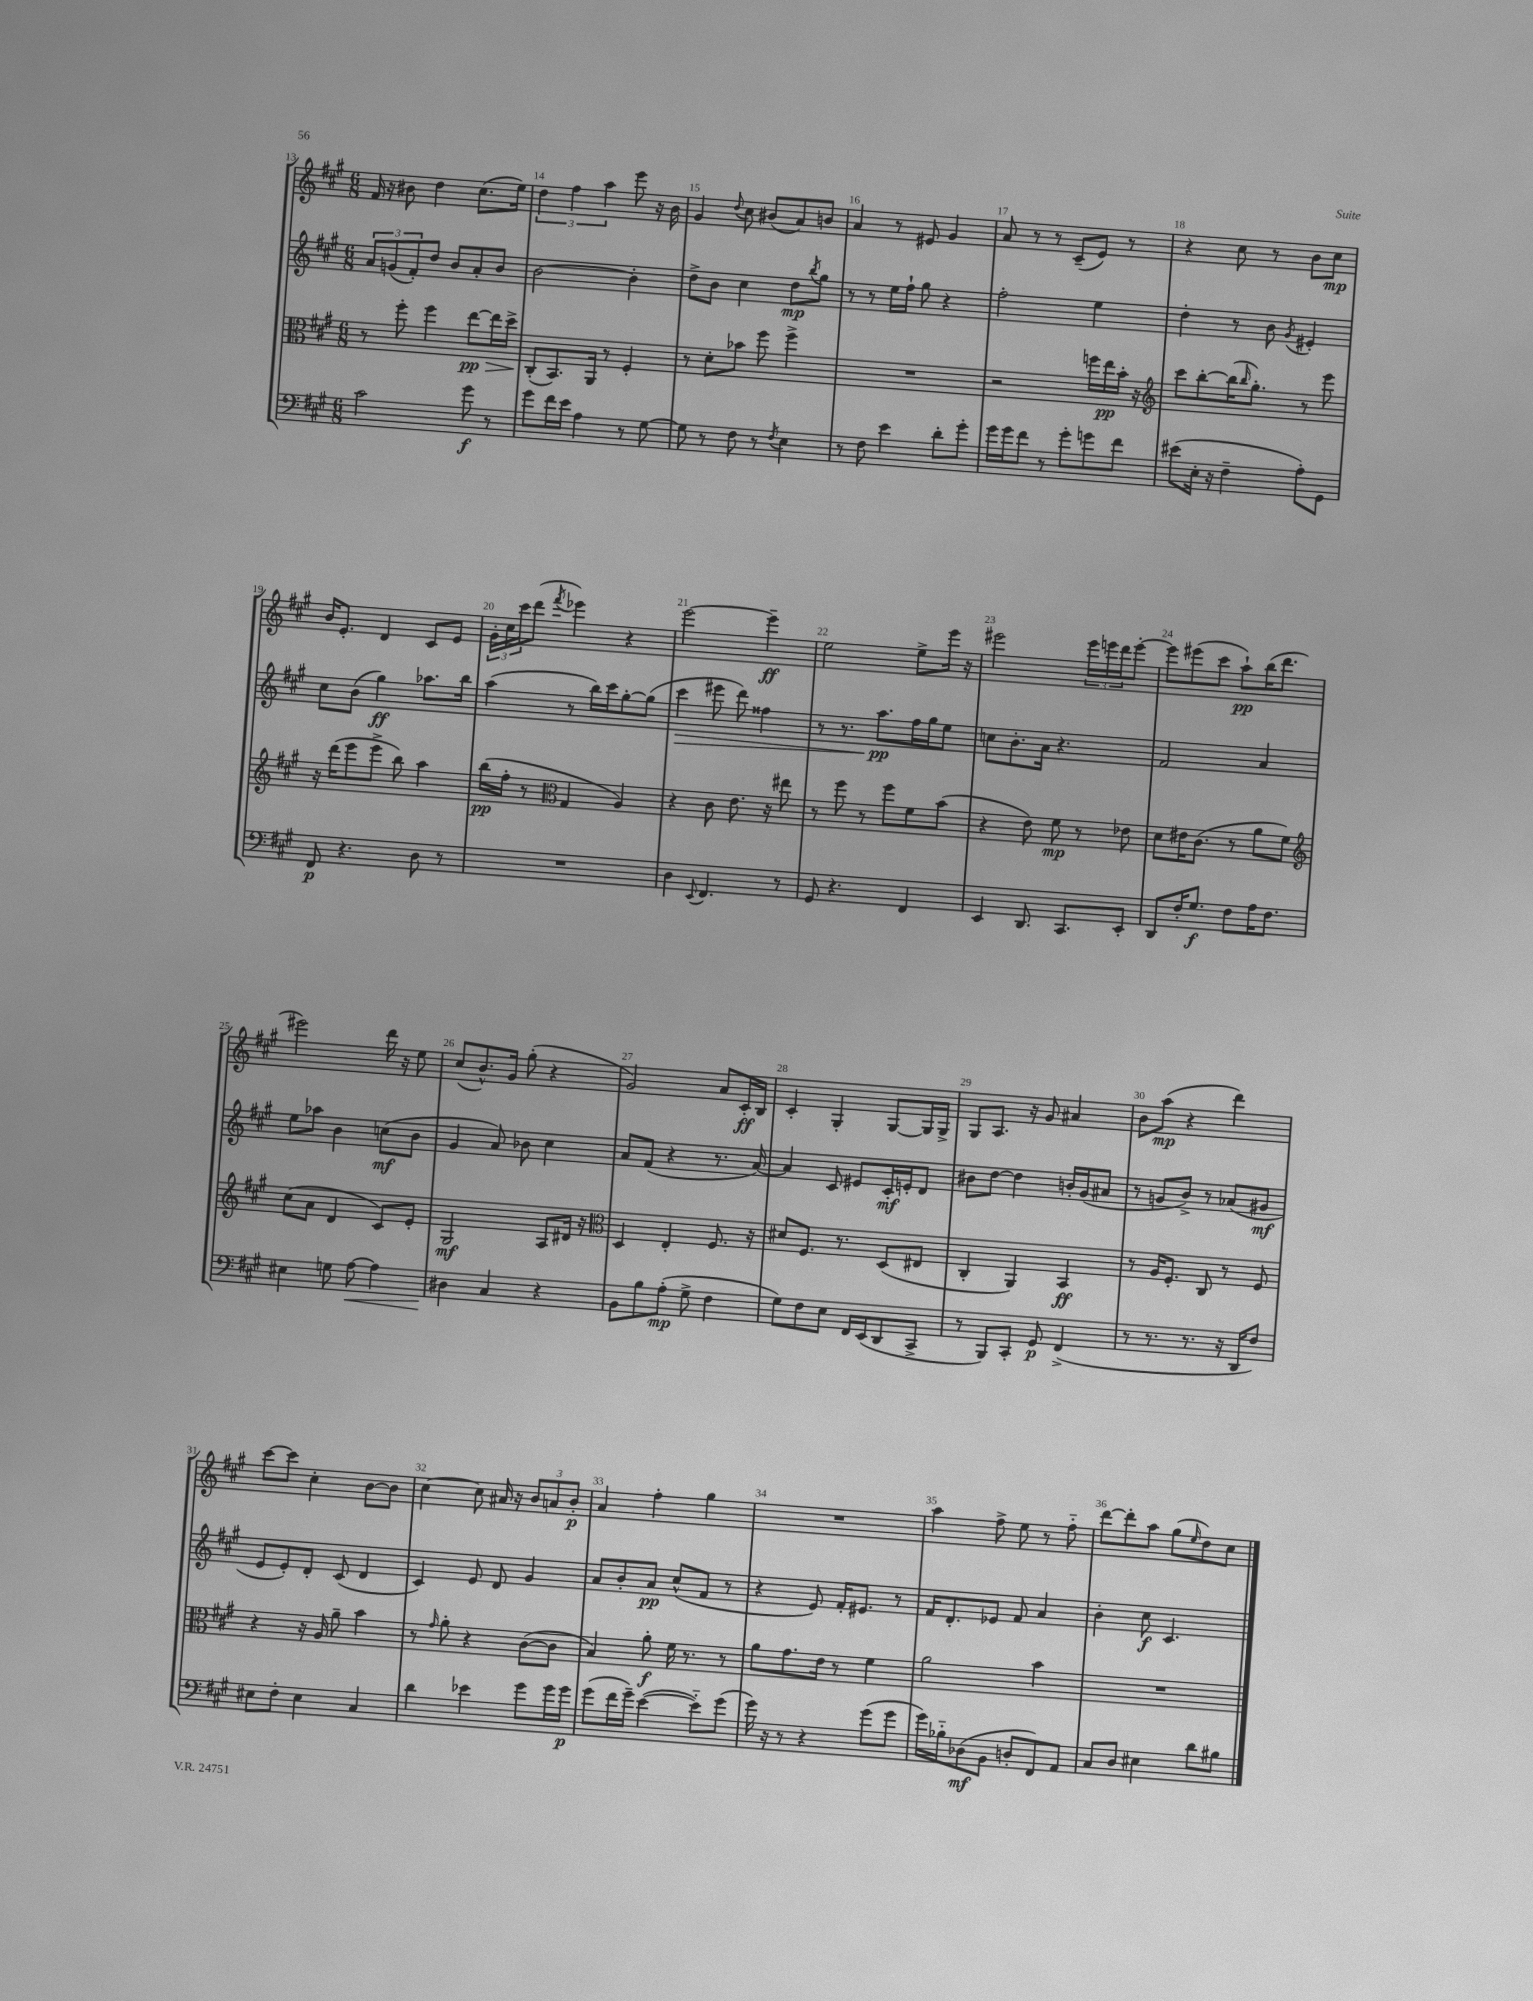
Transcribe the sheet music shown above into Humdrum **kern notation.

**kern	**dynam	**kern	**dynam	**kern	**dynam	**kern	**dynam
*part4	*part4	*part3	*part3	*part2	*part2	*part1	*part1
*staff4	*staff4	*staff3	*staff3	*staff2	*staff2	*staff1	*staff1
*clefF4	*	*clefC3	*	*clefG2	*	*clefG2	*
*k[f#c#g#]	*	*k[f#c#g#]	*	*k[f#c#g#]	*	*k[f#c#g#]	*
*M6/8	*	*M6/8	*	*M6/8	*	*M6/8	*
=13	=13	=13	=13	=13	=13	=13	=13
2c#\	.	8r	.	12a/L	.	16f#/	.
.	.	.	.	.	.	16r	.
.	.	.	.	(12gn/	.	.	.
.	.	8ff#'\	.	.	.	8b#X\	.
.	.	.	.	12f#'/)	.	.	.
.	.	4ff#\	.	8dd/J	.	4dd\	.
.	.	.	.	8b/L	.	.	.
!	!	!	!LO:HP:b	!	!	!	!
8g#\	f	[8ee\L	> pp	8a'/	.	(8.cc#\L	.
8r	.	16ee\L]	.	8b/J	.	.	.
.	.	16dd^\JJ	.	.	.	16ee\Jk)	.
=14	=14	=14	=14	=14	=14	=14	=14
8g#\L	.	(8C#'/L	.	[2b\	.	6dd\	.
16f#\L	.	8.BB/)	]	.	.	.	.
.	.	.	.	.	.	6ff#\	.
16e\JJ	.	.	.	.	.	.	.
4A\	.	.	.	.	.	.	.
.	.	16AA/Jk	.	.	.	.	.
.	.	.	.	.	.	6aa\	.
.	.	8r	.	.	.	.	.
8r	.	4F#'/	.	4b'\]	.	8eee\	.
[8G#\	.	.	.	.	.	16r	.
.	.	.	.	.	.	16b\	.
=15	=15	=15	=15	=15	=15	=15	=15
8G#\]	.	8r	.	8dd^\L	.	4g#/	.
8r	.	8d'\L	.	8b\J	.	.	.
.	.	.	.	.	.	8qqdd/	.
8F#\	.	8b-X\J	.	4cc#\	.	8cc#\	.
8r	.	8ff#\	.	.	.	(8b#X/L	.
8qF#/	.	.	.	.	.	.	.
4E\	.	4ff#^\	.	8dd\L	mp	8a/)	.
.	.	.	.	8qbb/	.	.	.
.	.	.	.	8gg#\J	.	8bn/J	.
=16	=16	=16	=16	=16	=16	=16	=16
8r	.	2.r	.	8r	.	4a/	.
8F#\	.	.	.	8r	.	.	.
4e\	.	.	.	16ee\LL	.	8r	.
.	.	.	.	16ff#`\JJ	.	.	.
.	.	.	.	8gg#\	.	8e#X/	.
8d'\L	.	.	.	4r	.	4g#/	.
8g#'\J	.	.	.	.	.	.	.
=17	=17	=17	=17	=17	=17	=17	=17
16g#\LL	.	2r	.	2ff#'\	.	8a/	.
16g#\J	.	.	.	.	.	.	.
8f#\J	.	.	.	.	.	8r	.
8r	.	.	.	.	.	8r	.
8g#'\L	.	.	.	.	.	(8c#~/L	.
8gn\	.	16ffn\LL	.	4ee\	.	8e/J)	.
.	.	16ee\	pp	.	.	.	.
8f#\J	.	16b'\JJ	.	.	.	8r	.
.	.	16r	.	.	.	.	.
=18	=18	=18	=18	=18	=18	=18	=18
*	*	*clefG2	*	*	*	*	*
(8e#X\L	.	8ccc#\L	.	4dd'\	.	4r	.
16E'\Jk	.	[8bb'\	.	.	.	.	.
16r	.	.	.	.	.	.	.
4F#~\	.	(16bb\K]	.	8r	.	8cc#\	.
.	.	16qqbb/	.	.	.	.	.
.	.	8.gg#'\J)	.	.	.	.	.
.	.	.	.	8b\	.	8r	.
.	.	.	.	8qg#/	.	.	.
8A'\L)	.	8r	.	4e#X'/	.	8b\L	.
8GG#\J	.	8eee\	.	.	.	8cc#\J	mp
!!LO:LB:g=z
=19	=19	=19	=19	=19	=19	=19	=19
8FF#/	p	16r	.	8cc#\L	.	16b/KL	.
.	.	(16ddd\KL	.	.	.	8.e'/J	.
4.r	.	8eee\	.	(8b\J	.	.	.
.	.	8eee^\J	.	4gg#\)	ff	4d/	.
.	.	8bb\)	.	.	.	.	.
8D\	.	4aa\	.	8.aa-X\L	.	8c#/L	.
8r	.	.	.	.	.	8e/J	.
.	.	.	.	16bb\Jk	.	.	.
=20	=20	=20	=20	=20	=20	=20	=20
2.r	.	(16bb\LL	pp	(4aa\	.	24g#'\LL	.
.	.	.	.	.	.	24cc#\	.
.	.	16ff#'\JJ	.	.	.	.	.
.	.	.	.	.	.	24ccc#\J	.
.	.	8r	.	.	.	(8ddd\J	.
*	*	*clefC3	*	*	*	*	*
.	.	.	.	.	.	8qfff#/	.
.	.	4G#/	.	8r	.	4eee-X\)	.
.	.	.	.	16bb\LL)	.	.	.
.	.	.	.	16ccc#\J	.	.	.
.	.	4A/)	.	[8gg#'\	.	4r	.
.	.	.	.	(8gg#\J]	.	.	.
=21	=21	=21	=21	=21	=21	=21	=21
!	!	!	!	!	!LO:HP:b	!	!
4D\	.	4r	.	4ccc#\	>	[2eee\	.
8qqEE/	.	.	.	.	.	.	.
4.FF#/	.	8c#\	.	8eee#X\	.	.	.
.	.	8.e\	.	8ddd\)	.	.	.
.	.	.	.	4ff##X\	.	4eee~\]	ff
.	.	16r	.	.	.	.	.
8r	.	8ee#X\	.	.	.	.	.
=22	=22	=22	=22	=22	=22	=22	=22
8GG#/	.	8r	.	8r	.	2ee\	.
4.r	.	8ff#\	.	8.r	.	.	.
.	.	8r	.	.	.	.	.
.	.	.	.	8.aa\L	pp	.	.
.	.	8ff#\L	.	.	.	.	.
4FF#/	.	8f#\	.	16ff#\L	]	8ee^\L	.
.	.	.	.	16gg#\J	.	.	.
.	.	(8b\J	.	8ee\J	.	16eee\Jk	.
.	.	.	.	.	.	16r	.
=23	=23	=23	=23	=23	=23	=23	=23
4EE/	.	4r	.	8ccn\L	.	2eee#X\	.
.	.	.	.	8.b'\	.	.	.
8.DD/	.	8e\)	.	.	.	.	.
.	.	.	.	16a\Jk	.	.	.
.	.	8f#\	mp	4.r	.	.	.
8.CC#/L	.	.	.	.	.	.	.
.	.	8r	.	.	.	24eee#\LL	.
.	.	.	.	.	.	24eeen\	.
.	.	.	.	.	.	24ddd\J	.
8EE'/J	.	8e-X\	.	.	.	[8eee'\J	.
=24	=24	=24	=24	=24	=24	=24	=24
8DD/L	.	8d\L	.	2f#/	.	8eee\L]	.
16F#'/K	.	16e#X\K	.	.	.	(8eee#X\	.
8.G#/J	f	(8.c#\J	.	.	.	.	.
.	.	.	.	.	.	8ccc#\J	.
8F#\L	.	8r	.	.	.	8aa`\L)	pp
16A\K	.	8a\L	.	4a/	.	(16bb\K	.
8.F#\J	.	.	.	.	.	8.ddd\J	.
.	.	8f#\J)	.	.	.	.	.
!!LO:LB:g=z
=25	=25	=25	=25	=25	=25	=25	=25
*	*	*clefG2	*	*	*	*	*
4E#X\	.	(8cc#\L	.	8ee\L	.	2eee#X\)	.
.	.	8a\J	.	8aa-X\J	.	.	.
8Gn\	.	4d/	.	4b\	.	.	.
!	!LO:HP:b	!	!	!	!	!	!
[8A\	<	.	.	.	.	.	.
4A\]	.	8c#/L)	.	(8ccn\L	mf	16ddd\	.
.	.	.	.	.	.	16r	.
.	.	8e'/J	.	8b\J	.	8ee\	.
=26	=26	=26	=26	=26	=26	=26	=26
4D#X\	.	2G#/	mf	4g#/	.	(8cc#/L	.
.	.	.	.	.	.	8.b^^/)	.
4C#/	[	.	.	8a/)	.	.	.
.	.	.	.	.	.	16g#/Jk	.
.	.	.	.	8b-X\	.	(8gg#'\	.
4r	.	8A/L	.	4cc#\	.	4r	.
.	.	16d#X/Jk	.	.	.	.	.
.	.	16r	.	.	.	.	.
=27	=27	=27	=27	=27	=27	=27	=27
*	*	*clefC3	*	*	*	*	*
8BB\L	.	4D/	.	8a/L	.	2g#/)	.
8B\	.	.	.	(8f#/J	.	.	.
(8A'\J	mp	4E'/	.	4r	.	.	.
8G#^\	.	.	.	.	.	.	.
4F#\	.	8.F#/	.	8.r	.	8a/L	.
.	.	.	.	.	.	16c#'/L	ff
.	.	16r	.	[16a/)	.	16B/JJ	.
=28	=28	=28	=28	=28	=28	=28	=28
8G#\L)	.	8d#X/L	.	4a/]	.	4c#'/	.
8F#\	.	8.F#/J	.	.	.	.	.
8E\J	.	.	.	8c#/	.	4G#'/	.
.	.	8.r	.	.	.	.	.
16FF#/LL	.	.	.	8e#X/L	.	.	.
(16EE/J	.	.	.	.	.	.	.
8DD/	.	(8D/L	.	16c#'/L	mf	[8G#/L	.
.	.	.	.	16en'/J	.	.	.
8CC#^/J	.	8E#X/J	.	8d/J	.	16G#/L]	.
.	.	.	.	.	.	16G#^/JJ	.
=29	=29	=29	=29	=29	=29	=29	=29
8r	.	4C#'/	.	8b#X\L	.	8G#/L	.
8BBB/L)	.	.	.	[8dd\J	.	8.A/J	.
8CC#'/J	.	4AA/)	.	4dd\]	.	.	.
.	.	.	.	.	.	16r	.
8GG#/	p	.	.	.	.	8g#/	.
(4FF#^/	.	4BB/	ff	16bn'/LL	.	4a#X/	.
.	.	.	.	(16g#/J	.	.	.
.	.	.	.	8a#X/J	.	.	.
=30	=30	=30	=30	=30	=30	=30	=30
8r	.	8r	.	8r	.	8b\L	.
8.r	.	16A/KL	.	8gn/L	.	(8aa\J	mp
.	.	8.F#'/J	.	.	.	.	.
.	.	.	.	8b^/J)	.	4r	.
8.r	.	.	.	.	.	.	.
.	.	8C#/	.	8r	.	.	.
16r	.	8r	.	(8a-X/L	.	4ddd\)	.
16DD/KL	.	.	.	.	.	.	.
8F#/J)	.	8F#/	.	8g#X/J	mf	.	.
!!LO:LB:g=z
=31	=31	=31	=31	=31	=31	=31	=31
8E#X\L	.	4r	.	8e/L	.	[8ccc#\L	.
8F#'\J	.	.	.	8e'/)	.	8ccc#\J]	.
4E#\	.	16r	.	8d'/J	.	4cc#'\	.
.	.	16A/	.	.	.	.	.
.	.	8a~\	.	(8c#/	.	.	.
4C#/	.	4b\	.	4d/	.	[8b\L	.
.	.	.	.	.	.	8b\J]	.
=32	=32	=32	=32	=32	=32	=32	=32
4d\	.	8r	.	4c#/)	.	[4cc#\	.
.	.	16qqg#/	.	.	.	.	.
.	.	8a'\	.	.	.	.	.
4e-X\	.	4r	.	8e/	.	8cc#\]	.
.	.	.	.	8d/	.	16a#X/	.
.	.	.	.	.	.	16r	.
8g#\L	.	([8c#\L	.	4g#/	.	12b/L	.
.	.	.	.	.	.	12an/	.
16g#\L	.	8c#\J]	.	.	.	.	.
.	.	.	.	.	.	12b'/J	p
16g#\JJ	p	.	.	.	.	.	.
=33	=33	=33	=33	=33	=33	=33	=33
(8g#\L	.	4B/)	.	8a/L	.	4a/	.
16f#\L	.	.	.	8b'/	.	.	.
16g#~\JJ)	.	.	.	.	.	.	.
([4e\	.	8a'\	f	8a/J	pp	4ff#'\	.
.	.	16f#\	.	(8cc#^^/L	.	.	.
.	.	8.r	.	.	.	.	.
8e\L])	.	.	.	8f#/J	.	4gg#\	.
(8g#\J	.	8r	.	8r	.	.	.
=34	=34	=34	=34	=34	=34	=34	=34
16g#\)	.	8a\L	.	4r	.	2.r	.
16r	.	.	.	.	.	.	.
8r	.	8.g#\	.	.	.	.	.
4r	.	.	.	8e/)	.	.	.
.	.	16e\Jk	.	.	.	.	.
.	.	8r	.	16f#'/KL	.	.	.
.	.	.	.	8.e#X/J	.	.	.
(8g#\L	.	4f#\	.	.	.	.	.
8g#\J	.	.	.	8r	.	.	.
=35	=35	=35	=35	=35	=35	=35	=35
16g#\LL)	.	2a\	.	16f#/KL	.	4aa\	.
16B-X\J	.	.	.	8.d'/	.	.	.
(8D-X\	mf	.	.	.	.	.	.
8BB\J	.	.	.	8e-X/J	.	8ff#^\	.
8Dn'/L	.	.	.	8f#/	.	8ee\	.
8FF#/)	.	4b\	.	4a/	.	8r	.
8AA/J	.	.	.	.	.	8ff#\	.
=36	=36	=36	=36	=36	=36	=36	=36
8C#/L	.	2.r	.	4b'\	.	[8ddd\L	.
8D/J	.	.	.	.	.	8ddd'\]	.
4E#X\	.	.	.	8cc#\	f	8aa\J	.
.	.	.	.	4.c#/	.	(8gg#\L	.
.	.	.	.	.	.	16qqee/	.
8d\L	.	.	.	.	.	8dd\)	.
8B#X\J	.	.	.	.	.	8cc#\J	.
==	==	==	==	==	==	==	==
*-	*-	*-	*-	*-	*-	*-	*-
